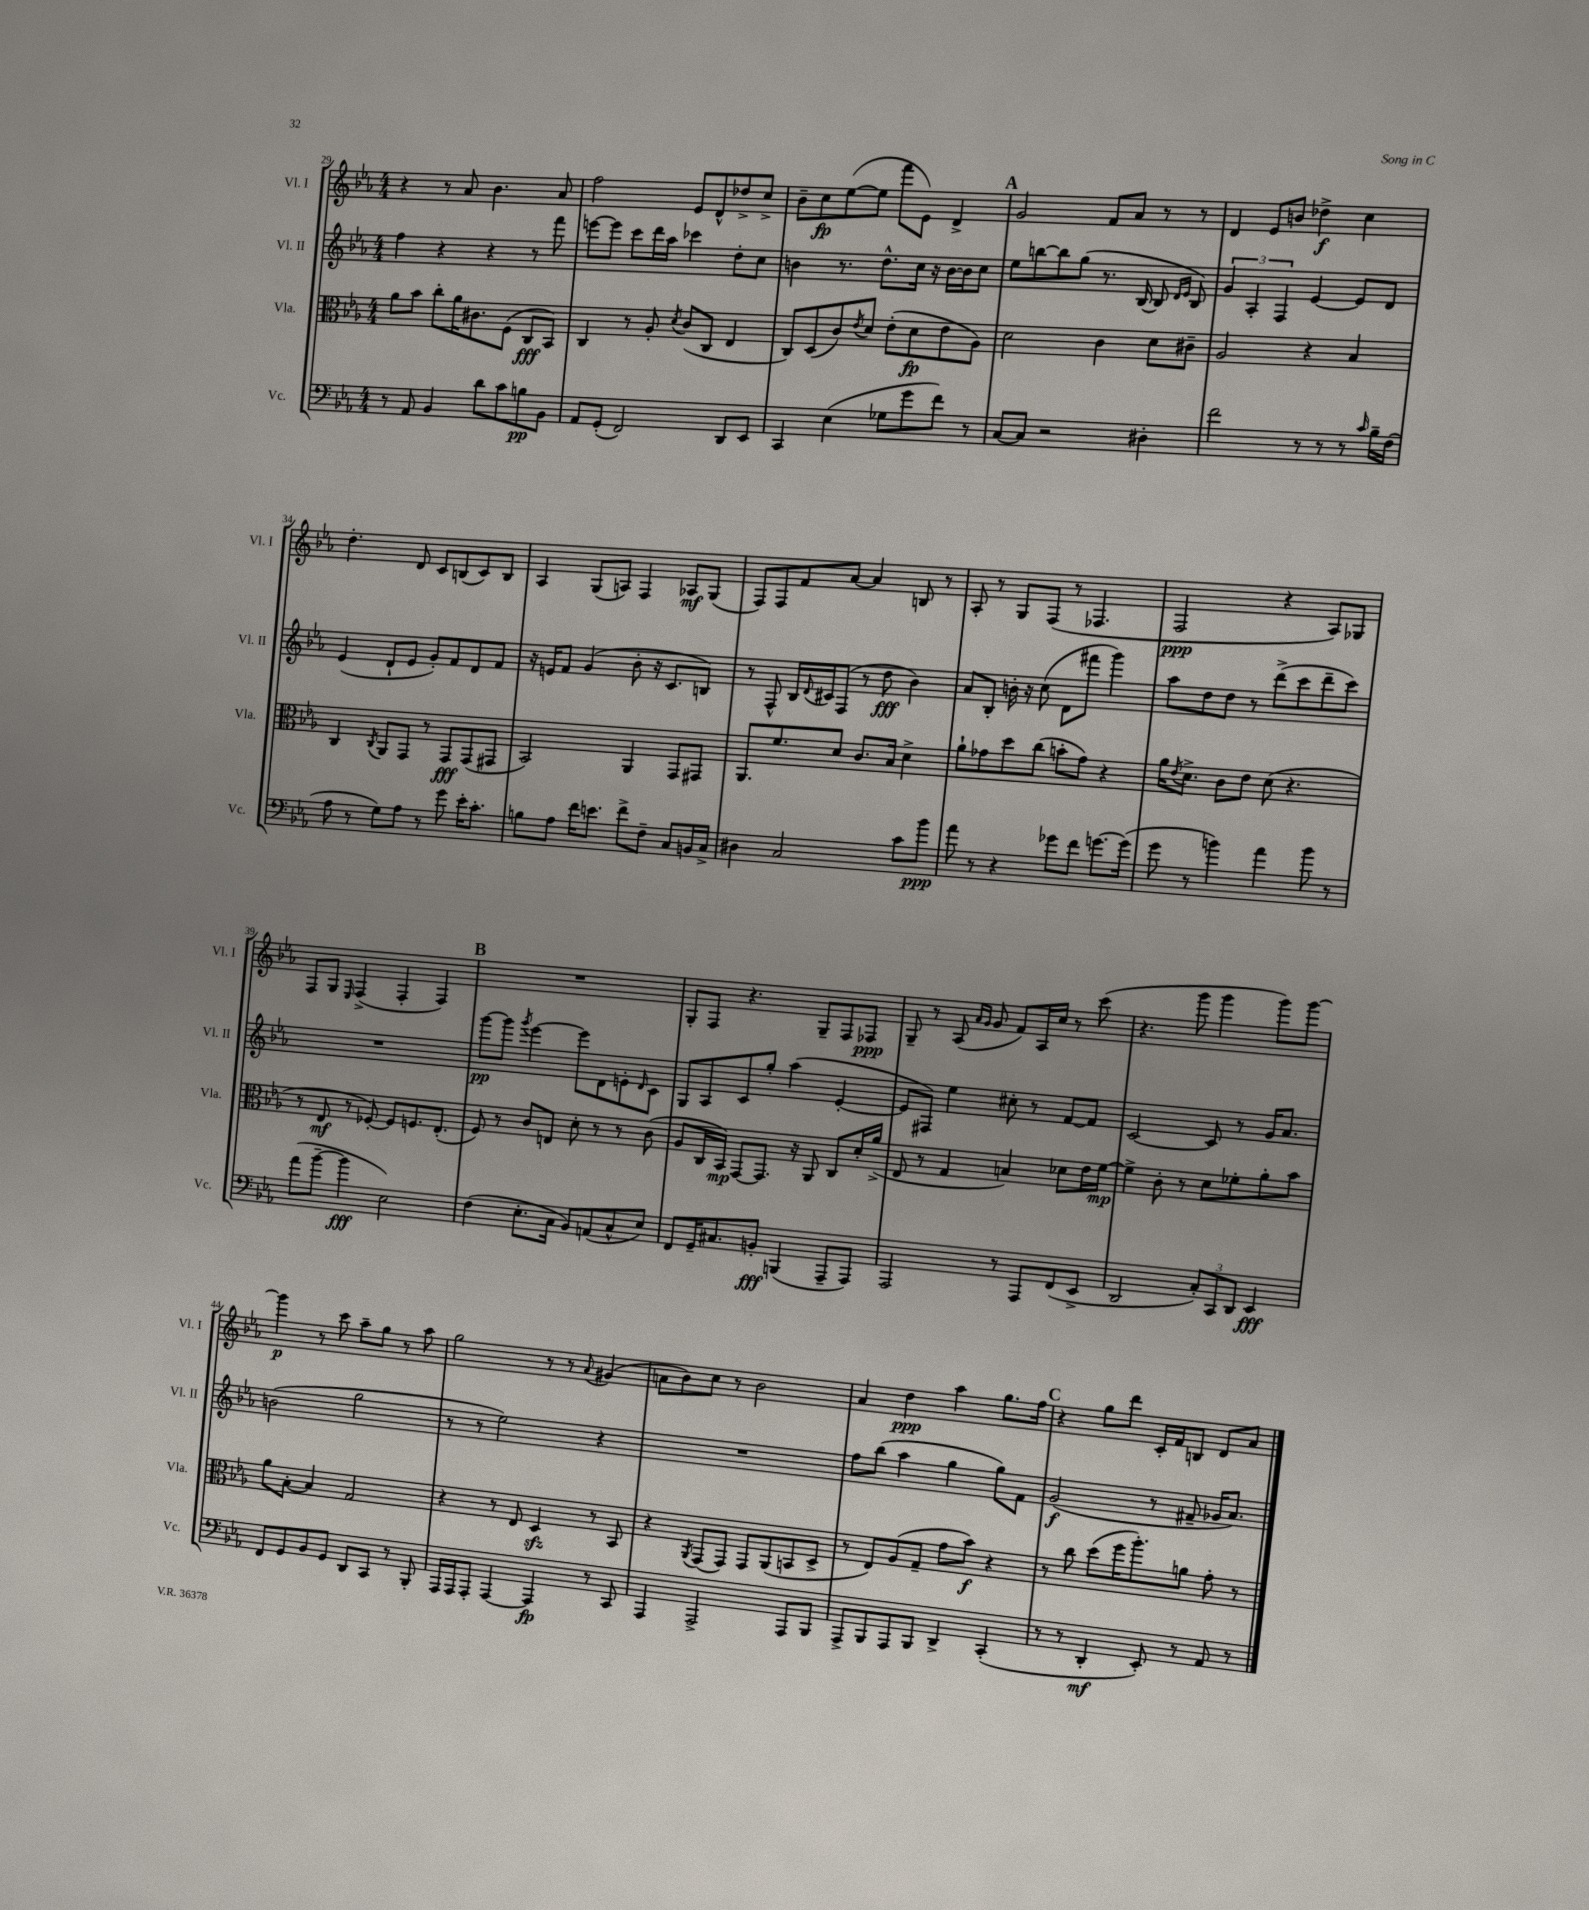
<<
\new StaffGroup <<
\new Staff = "s0" \with { instrumentName = "Vl. I" shortInstrumentName = "Vl. I" } {
    \clef treble \key ees \major \numericTimeSignature \time 4/4
    r4 r8 aes'8 bes'4. aes'8 |
    f''2 ees'8 d'8-^ des''8-> c''8-> |
    bes'8-- c''8\fp ees''8~( ees''8 f'''8 ees'8) d'4-> |
    \mark \markup { \bold "A" } g'2 f'8 aes'8 r8 r8 |
    d'4 ees'8 b'8 des''4->\f c''4 |
    d''4.-. d'8 c'8 b8( c'8) b8 |
    aes4 g8( a8) f4 aes8\mf g8( |
    f8) f8 f'8 aes'8~ aes'4 b8 r8 |
    aes8-. r8 g8 f8( r8 fes4. |
    f2\ppp r4 aes8) ges8 |
    f8 g8 \grace { ees16 } f4->( f4-. f4) |
    \mark \markup { \bold "B" } R1 |
    g8-. f8 r4. g8-- f8 fes8\ppp |
    g8-- r8 aes8( \grace { aes'16 g'16 } g'8 f'8) aes16 c''16 r8 c'''8( |
    r4. g'''8 g'''4 g'''8) g'''8~ |
    g'''4\p r8 c'''8 aes''8-- g''8 r8 aes''8 |
    g''2 r8 r8 \appoggiatura { aes'8 } gis'4( |
    a'8 bes'8) c''8 r8 bes'2 |
    aes'4 d''4\ppp aes''4 g''8. f''16 |
    \mark \markup { \bold "C" } r4 g''8 d'''8 c'16-. f'16 b8 d'8 aes'8 \bar "|." |
}
\new Staff = "s1" \with { instrumentName = "Vl. II" shortInstrumentName = "Vl. II" } {
    \clef treble \key ees \major \numericTimeSignature \time 4/4
    f''4 r4 r4 r8 f'''8 |
    e'''8~ e'''8 c'''8 d'''16 aes''16 ces'''4 d''8-. c''8 |
    b'4 r8. d''8.-^ c''16 r16 b'16~ b'16 c''8 |
    \mark \markup { \bold "A" } ees''8 b''8~ b''8 g''8( r8. bes16~ bes8 \grace { d'16 ees'16 } bes8) |
    \tuplet 3/2 { g'4 aes4-. f4 } ees'4~ ees'8 d'8 |
    ees'4( d'8-! ees'8 g'8-.) f'8 d'8 f'8 |
    r16 e'16 f'8 g'4( bes'8-. r16 c'8. b8) |
    r8 f8-^ bes16 \appoggiatura { d'8 } cis'16 f8( r8 d''8\fff bes'4) |
    aes'8 bes8-. b'16-. r16 c''8( d'8 fis'''8 g'''4) |
    aes''8 d''8 d''8 r8 d'''8->( c'''8 d'''8-- c'''8) |
    R1 |
    \mark \markup { \bold "B" } g'''8~\pp g'''8 \acciaccatura { g'''8 } ees'''4~ ees'''8 d'8 e'8-. \grace { d'16 } c'8 |
    g8 aes8 c'8 g''8-. aes''4( ees'4~-. |
    ees'8 fis8) ees''4 cis''8-. r8 f'8~ f'8 |
    c'2~ c'8 r8 g'16 aes'8. |
    b'2( g''2 |
    r8 r8 ees''2) r4 |
    R1 |
    f''8 bes''8( aes''4 g''4 g''8) f'8 |
    \mark \markup { \bold "C" } g'2\f( r8 fis'8-- ges'16 aes'8.) \bar "|." |
}
\new Staff = "s2" \with { instrumentName = "Vla." shortInstrumentName = "Vla." } {
    \clef alto \key ees \major \numericTimeSignature \time 4/4
    aes'8 bes'8 c''8-. aes'16 cis'8. f8( c8\fff bes,8) |
    c4 r8 aes8-. \acciaccatura { d'8 } c'8( c8 ees4 |
    c8) d8( c'8) \acciaccatura { ees'8 } d'8 ees'8-.( d'8\fp ees'8 aes8) |
    \mark \markup { \bold "A" } d'2 c'4 d'8 cis'8-- |
    aes2 r4 bes4 |
    c4 \acciaccatura { c8 } aes,8 g,8 r8 g,8\fff g,8( gis,8 |
    bes,2) aes,4 g,8 gis,8 |
    aes,8. f'8. d'8 c'8. bes16 d'4-> |
    aes'8-! ges'8 d''8 c''8( b'8-. ges'8) r4 |
    aes'16 \acciaccatura { ees'8 } d'8.-> c'8 ees'8 d'8( r4. |
    r8 ees8\mf r8 fes8~-.) fes8 f8. ees8.-.( |
    \mark \markup { \bold "B" } f8) r8 c'8 e8 d'8-. r8 r8 c'8( |
    aes8 c16 bes,16\mp) g,8~ g,8. r16 aes,8 c8 d'16-. aes'16->( |
    ees8 r8 g4 b4) des'8 ees'16 f'16~\mp |
    f'4-> c'8-. r8 d'8 fes'8-. aes'8-. bes'8 |
    aes'8 bes8~-. bes4 g2 |
    r4 r8 ees8 d4\sfz r8 bes,8 |
    r4 \acciaccatura { aes,8 } g,8( g,8) g,8 aes,8( b,8 d8-> |
    r8 ees8) aes8( g8-- g'8 bes'8\f) r4 |
    \mark \markup { \bold "C" } r8 c''8 d''8( f''16 aes''8.-.) a'8 g'8-. r8 \bar "|." |
}
\new Staff = "s3" \with { instrumentName = "Vc." shortInstrumentName = "Vc." } {
    \clef bass \key ees \major \numericTimeSignature \time 4/4
    r8 aes,8 bes,4 d'8 c'8 b8\pp bes,8 |
    aes,8 g,8-.( f,2) d,8 ees,8 |
    c,4 ees4( ges8 g'8 f'8) r8 |
    \mark \markup { \bold "A" } c8~ c8 r2 dis4-. |
    f'2 r8 r8 r8 \grace { c'16 } bes16-- f16( |
    aes8 r8 g8) aes8 r8 g'8 ees'16-. c'8.-. |
    b8 aes8 f'16 e'8. f'8-> f8-- c8 b,16 c16-> |
    dis4 c2 c'8 bes'8\ppp |
    aes'8 r8 r4 ges'8 f'8 g'8.~ g'16( |
    g'8 r8 b'4) aes'4 b'8 r8 |
    aes'8( bes'8~-- bes'4\fff ees2) |
    \mark \markup { \bold "B" } f4( ees8.-. c16 bes,8) a,8( c8-^ ees8) |
    f,8 g,16-- cis8. b,8-.\fff b,,4( aes,,8-- aes,,8) |
    aes,,2 r8 aes,,8 f,8( ees,8-> |
    d,2 \tuplet 3/2 { c8-.) c,8 d,8 } ees,4\fff |
    f,8 g,8 bes,8 g,8 d,8 c,8 r8 bes,,8-. |
    aes,,16 aes,,16 aes,,8-. aes,,4~ aes,,4\fp r8 c,8 |
    aes,,4 aes,,2-> aes,,8 bes,,8 |
    aes,,8-> bes,,8 aes,,8 bes,,8 d,4-> c,4-.( |
    \mark \markup { \bold "C" } r8 r8 d,4-.\mf ees,8-.) r8 aes,8 r8 \bar "|." |
}
>>
>>
\layout { \context { \Score currentBarNumber = #29 } }
